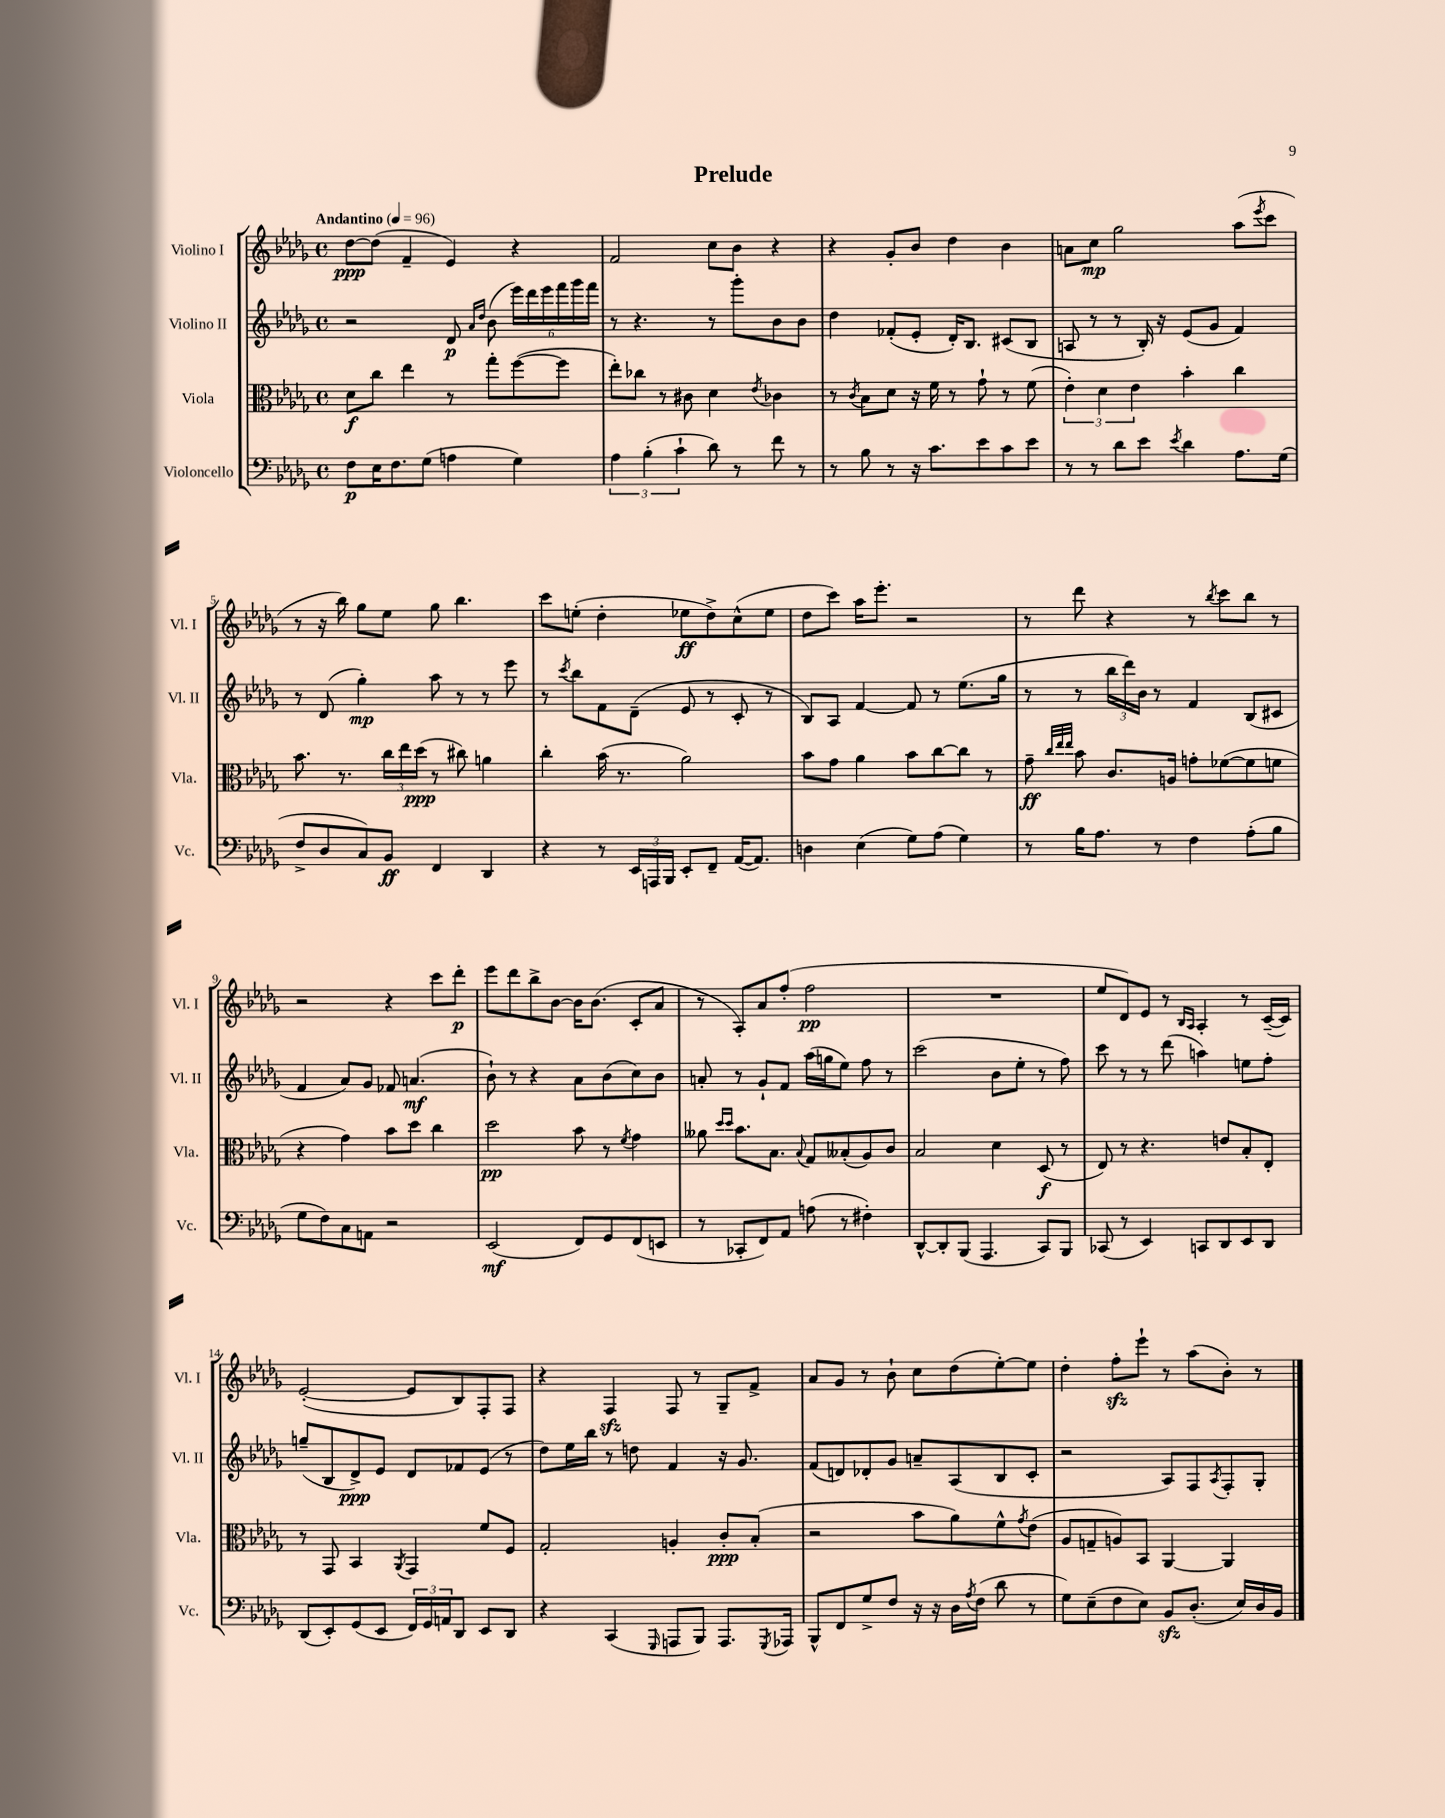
\header { title = "Prelude" }
<<
\new StaffGroup <<
\new Staff = "s0" \with { instrumentName = "Violino I" shortInstrumentName = "Vl. I" } {
    \clef treble \key des \major \defaultTimeSignature \time 4/4 \tempo "Andantino" 4 = 96
    des''8~\ppp des''8( f'4-- ees'4) r4 |
    f'2 c''8 bes'8 r4 |
    r4 ges'8-. bes'8 des''4 bes'4 |
    a'8 c''8\mp ges''2 aes''8( \acciaccatura { ees'''8 } c'''8 |
    r8 r16 bes''16) ges''8 ees''8 ges''8 bes''4. |
    c'''8 e''8-.( des''4-. ees''8\ff des''8->) c''8-^( ees''8 |
    des''8 c'''8) aes''16 ees'''8.-. r2 |
    r8 des'''8 r4 r8 \acciaccatura { bes''8 } c'''8 bes''8 r8 |
    r2 r4 c'''8 des'''8-.\p |
    ees'''8 des'''8 bes''8-> bes'8~ bes'16 bes'8.( c'8-. aes'8 |
    r8 aes8-.) aes'8 f''8-.( f''2\pp |
    R1 |
    ees''8 des'8) ees'8 r8 \grace { bes16 aes16 } aes4-. r8 c'16~--( c'16) |
    ees'2~-.( ees'8 bes8) f8-. f8 |
    r4 f4\sfz f8 r8 ges8-- f'8-> |
    aes'8 ges'8 r8 bes'8-! c''8 des''8( ees''8~-.) ees''8 |
    des''4-. f''8-.\sfz ees'''8-! r8 aes''8( bes'8-.) r8 \bar "|." |
}
\new Staff = "s1" \with { instrumentName = "Violino II" shortInstrumentName = "Vl. II" } {
    \clef treble \key des \major \defaultTimeSignature \time 4/4
    r2 des'8\p \grace { aes'16 des''16 } bes'8( \tuplet 6/4 { ees'''16) des'''16 ees'''16 f'''16 ges'''16 f'''16 } |
    r8 r4. r8 ges'''8-. bes'8 bes'8 |
    des''4 fes'8-.( ees'8-. des'16-.) bes8. cis'8( bes8 |
    a8 r8 r8 bes16-.) r16 ees'8( ges'8 f'4) |
    r8 des'8( ges''4-.\mp) aes''8 r8 r8 ees'''8 |
    r8 \acciaccatura { c'''8 } bes''8 f'8 des'8--( ees'8 r8 c'8-. r8 |
    bes8) aes8 f'4~ f'8 r8 ees''8.( ges''16 |
    r8 r8 \tuplet 3/2 { bes''16 des'''16) bes'16 } r8 f'4 bes8( cis'8 |
    f'4 aes'8) ges'8 fes'8 a'4.\mf( |
    bes'8-!) r8 r4 aes'8 bes'8( c''8) bes'8 |
    a'8-. r8 ges'8-! f'8 aes''16( g''16 ees''8) f''8 r8 |
    c'''2( bes'8 ees''8-. r8 f''8) |
    c'''8 r8 r8 des'''8( a''4) e''8 f''8-. |
    g''8--( bes8 des'8->\ppp) ees'8 des'8 fes'8 ees'8( r8 |
    des''8) ees''16 bes''16 r8 d''8 f'4 r16 ges'8. |
    f'8( d'8) des'8-. ges'8 a'8-- aes8( bes8 c'8-. |
    r2 aes8) f8 \acciaccatura { aes8 } f8-. ges8-. \bar "|." |
}
\new Staff = "s2" \with { instrumentName = "Viola" shortInstrumentName = "Vla." } {
    \clef alto \key des \major \defaultTimeSignature \time 4/4
    des'8\f c''8 ees''4 r8 ges''8-. f''8~( f''8 |
    ees''8-.) ces''8 r8 cis'8 des'4 \acciaccatura { ees'8 } ces'4 |
    r8 \acciaccatura { c'8 } bes8 des'8 r16 f'16 r8 ges'8-! r8 f'8( |
    \tuplet 3/2 { ees'4-.) des'4 ees'4 } bes'4-. c''4 |
    bes'8. r8. \tuplet 3/2 { c''16 ees''16 des''16\ppp( } r8 cis''8) a'4 |
    c''4-. bes'16( r8. aes'2) |
    bes'8 ges'8 aes'4 bes'8 c''8~ c''8 r8 |
    ges'8--\ff \grace { c''32 ees''32 ees''32 } bes'8 c'8. a16 g'8-. fes'8~( fes'8 f'8 |
    r4 ges'4) bes'8 des''8 c''4 |
    des''2\pp bes'8 r8 \acciaccatura { f'8 } ges'4 |
    aeses'8 \grace { des''16 des''16 } bes'8. bes8. \appoggiatura { bes8 } ges8 beses8-.( aes8) c'8 |
    bes2 des'4 des8\f( r8 |
    ees8) r8 r4. e'8 bes8-. ees8-. |
    r8 ges,8 bes,4 \acciaccatura { aes,8 } ges,4 f'8 f8 |
    ges2-. a4-. c'8-.\ppp bes8-.( |
    r2 bes'8 aes'8) f'8-^ \acciaccatura { ges'8 } ees'8( |
    aes8 g8-- a8) bes,8 aes,4~ aes,4 \bar "|." |
}
\new Staff = "s3" \with { instrumentName = "Violoncello" shortInstrumentName = "Vc." } {
    \clef bass \key des \major \defaultTimeSignature \time 4/4
    f8\p ees16 f8. ges8( a4 ges4) |
    \tuplet 3/2 { aes4 bes4-.( c'4-! } des'8) r8 f'8 r8 |
    r8 bes8 r8 r16 c'8. ees'8 c'8 ees'8 |
    r8 r8 des'8 ees'8 \acciaccatura { ees'8 } des'4 aes8. ges16( |
    f8-> des8 c8) bes,8\ff f,4 des,4 |
    r4 r8 \tuplet 3/2 { ees,16 a,,16 bes,,16 } ees,8-. f,8-- aes,16~( aes,8.) |
    d4 ees4( ges8) aes8( ges4) |
    r8 bes16 aes8. r8 f4 aes8-.( bes8 |
    ges8 f8) c8 a,8 r2 |
    ees,2\mf( f,8) ges,8 f,8( e,8 |
    r8 ces,8-. f,8) aes,8 a8( r8 fis4-.) |
    des,8~-^ des,8-. bes,,8( aes,,4. c,8) bes,,8 |
    ces,8( r8 ees,4) c,8 des,8 ees,8 des,8 |
    des,8( ees,8-.) ges,8( ees,8 \tuplet 3/2 { f,16) ges,16 a,16 } des,8 ees,8 des,8 |
    r4 c,4( \grace { ges,,16 } a,,8 bes,,8) a,,8. \acciaccatura { ges,,8 } aes,,16 |
    bes,,8-^ f,8 ges8-> f8 r16 r16 des16 \acciaccatura { aes8 } f16( des'8 r8 |
    ges8) ees8--( f8 ees8) bes,8\sfz des8.-.( ees16) des16 bes,16 \bar "|." |
}
>>
>>
